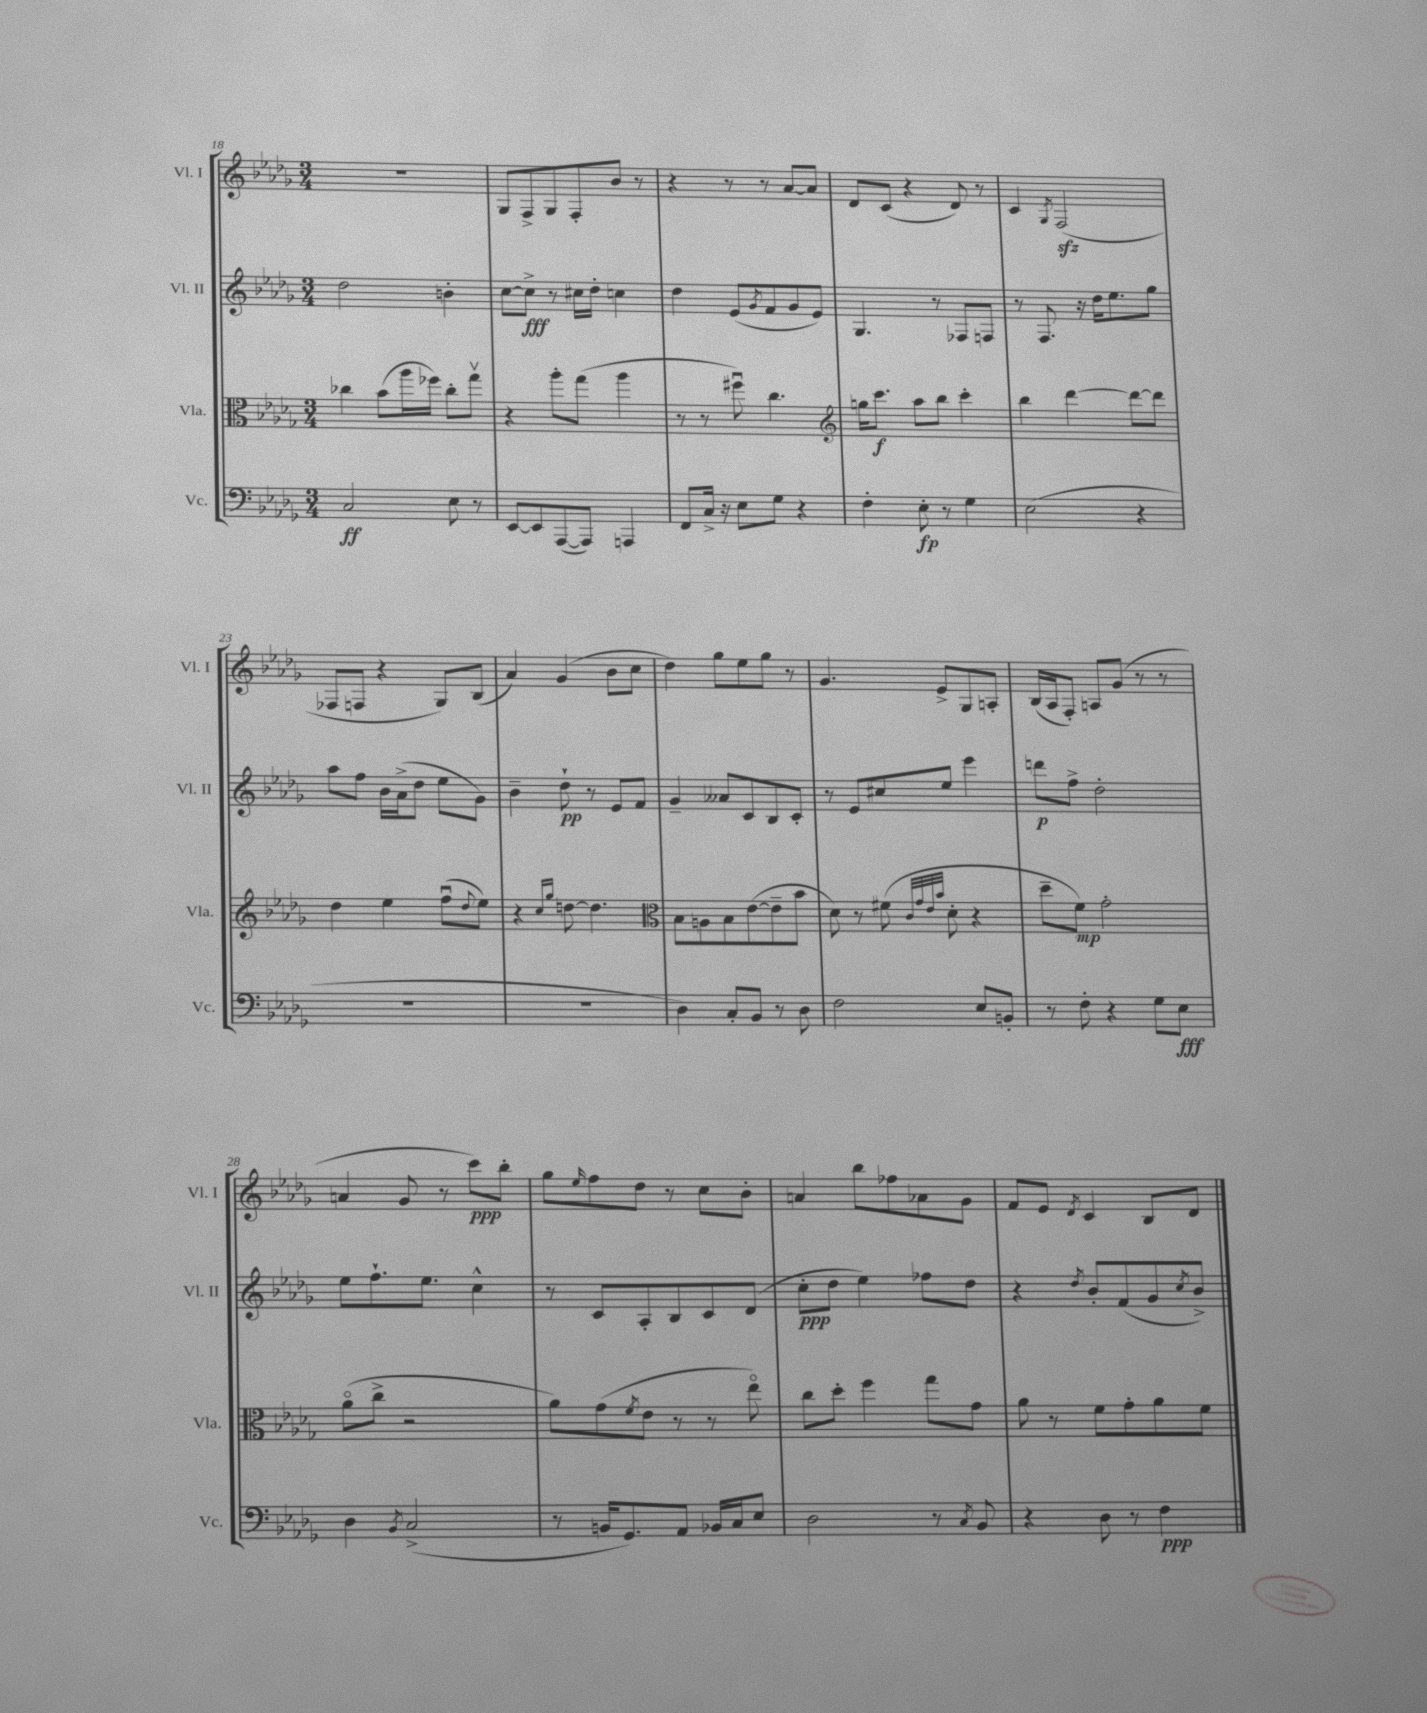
<<
\new StaffGroup <<
\new Staff = "s0" \with { instrumentName = "Vl. I" shortInstrumentName = "Vl. I" } {
    \clef treble \key des \major \numericTimeSignature \time 3/4
    R2. |
    ges8 f8-> ges8 f8-. bes'8 r8 |
    r4 r8 r8 aes'8~ aes'8 |
    des'8 c'8( r4 des'8) r8 |
    c'4 \acciaccatura { ges8 } f2\sfz( |
    fes8 f8 r4 ges8) bes8( |
    aes'4) ges'4( bes'8 c''8 |
    des''4) ges''8 ees''8 ges''8 r8 |
    ges'4. ees'8-> ges8 a8-. |
    bes16( aes16 f8-.) a8 ges'8( r8 r8 |
    a'4 ges'8 r8 c'''8\ppp) bes''8-. |
    ges''8 \grace { ees''16 } f''8 des''8 r8 c''8 bes'8-. |
    a'4 bes''8 fes''8 aes'8 ges'8 |
    f'8 ees'8 \acciaccatura { des'8 } c'4 bes8 des'8 \bar "|." |
}
\new Staff = "s1" \with { instrumentName = "Vl. II" shortInstrumentName = "Vl. II" } {
    \clef treble \key des \major \numericTimeSignature \time 3/4
    des''2 b'4-. |
    c''8~ c''8->\fff r8 cis''16 des''16-. c''4 |
    des''4 ees'8( \acciaccatura { ges'8 } f'8 ges'8 ees'8) |
    ges4. r8 fes8 f8 |
    r8 f8. r16 des''16 ees''8. ges''8 |
    aes''8 f''8 bes'16 aes'16->( des''8 ees''8 ges'8) |
    bes'4-- des''8-!\pp r8 ees'8 f'8 |
    ges'4-- aeses'8 c'8 bes8 c'8-. |
    r8 ees'8 cis''8 ees''8 ees'''4 |
    d'''8\p f''8-> des''2-. |
    ees''8 f''8.-! ees''8. c''4-^ |
    r8 c'8 aes8-. bes8 c'8 des'8( |
    c''8-.\ppp des''8 ees''4) fes''8 des''8 |
    r4 \acciaccatura { des''8 } bes'8-. f'8( ges'8 \acciaccatura { c''8 } bes'8->) \bar "|." |
}
\new Staff = "s2" \with { instrumentName = "Vla." shortInstrumentName = "Vla." } {
    \clef alto \key des \major \numericTimeSignature \time 3/4
    ces''4 bes'8( aes''16 fes''16) ces''8-. ges''8\upbow |
    r4 aes''8-. ges''8( aes''4 |
    r8 r8 fis''8\downbow) c''4. |
    \clef treble g''16 c'''8.\f aes''8 bes''8 c'''4-. |
    bes''4 des'''4~ des'''8~ des'''8 |
    des''4 ees''4 f''8\downbow( \appoggiatura { des''8 } ees''8) |
    r4 \grace { c''16 ges''16 } d''8~ d''4. |
    \clef alto bes8 a8 bes8 ees'8~( ees'8-- bes'8 |
    des'8) r8 fis'8( \grace { c'32 ges'32 ees'32 bes'32 } des'8-. r4 |
    des''8-- f'8\mp) ges'2-. |
    aes'8\flageolet( c''8-> r2 |
    aes'8) ges'8( \acciaccatura { f'8 } ees'8 r8 r8 ees''8\flageolet) |
    c''8 des''8-. f''4 ges''8 ges'8 |
    aes'8 r8 f'8 ges'8-. aes'8 f'8 \bar "|." |
}
\new Staff = "s3" \with { instrumentName = "Vc." shortInstrumentName = "Vc." } {
    \clef bass \key des \major \numericTimeSignature \time 3/4
    c2\ff ees8 r8 |
    ees,8~ ees,8 aes,,8~( aes,,8) a,,4 |
    f,8 c16-> r16 ees8 ges8 r4 |
    f4-. ees8-.\fp r8 ges4 |
    ees2( r4 |
    R2. |
    R2. |
    des4) c8-. bes,8 r8 des8 |
    f2 ees8 b,8-. |
    r8 f8-. r4 ges8 ees8\fff |
    des4 \acciaccatura { bes,8 } c2->( |
    r8 b,16 ges,8.) aes,8 bes,16 c16 ees8 |
    des2 r8 \acciaccatura { c8 } bes,8 |
    r4 des8 r8 f4\ppp \bar "|." |
}
>>
>>
\layout { \context { \Score currentBarNumber = #18 } }
